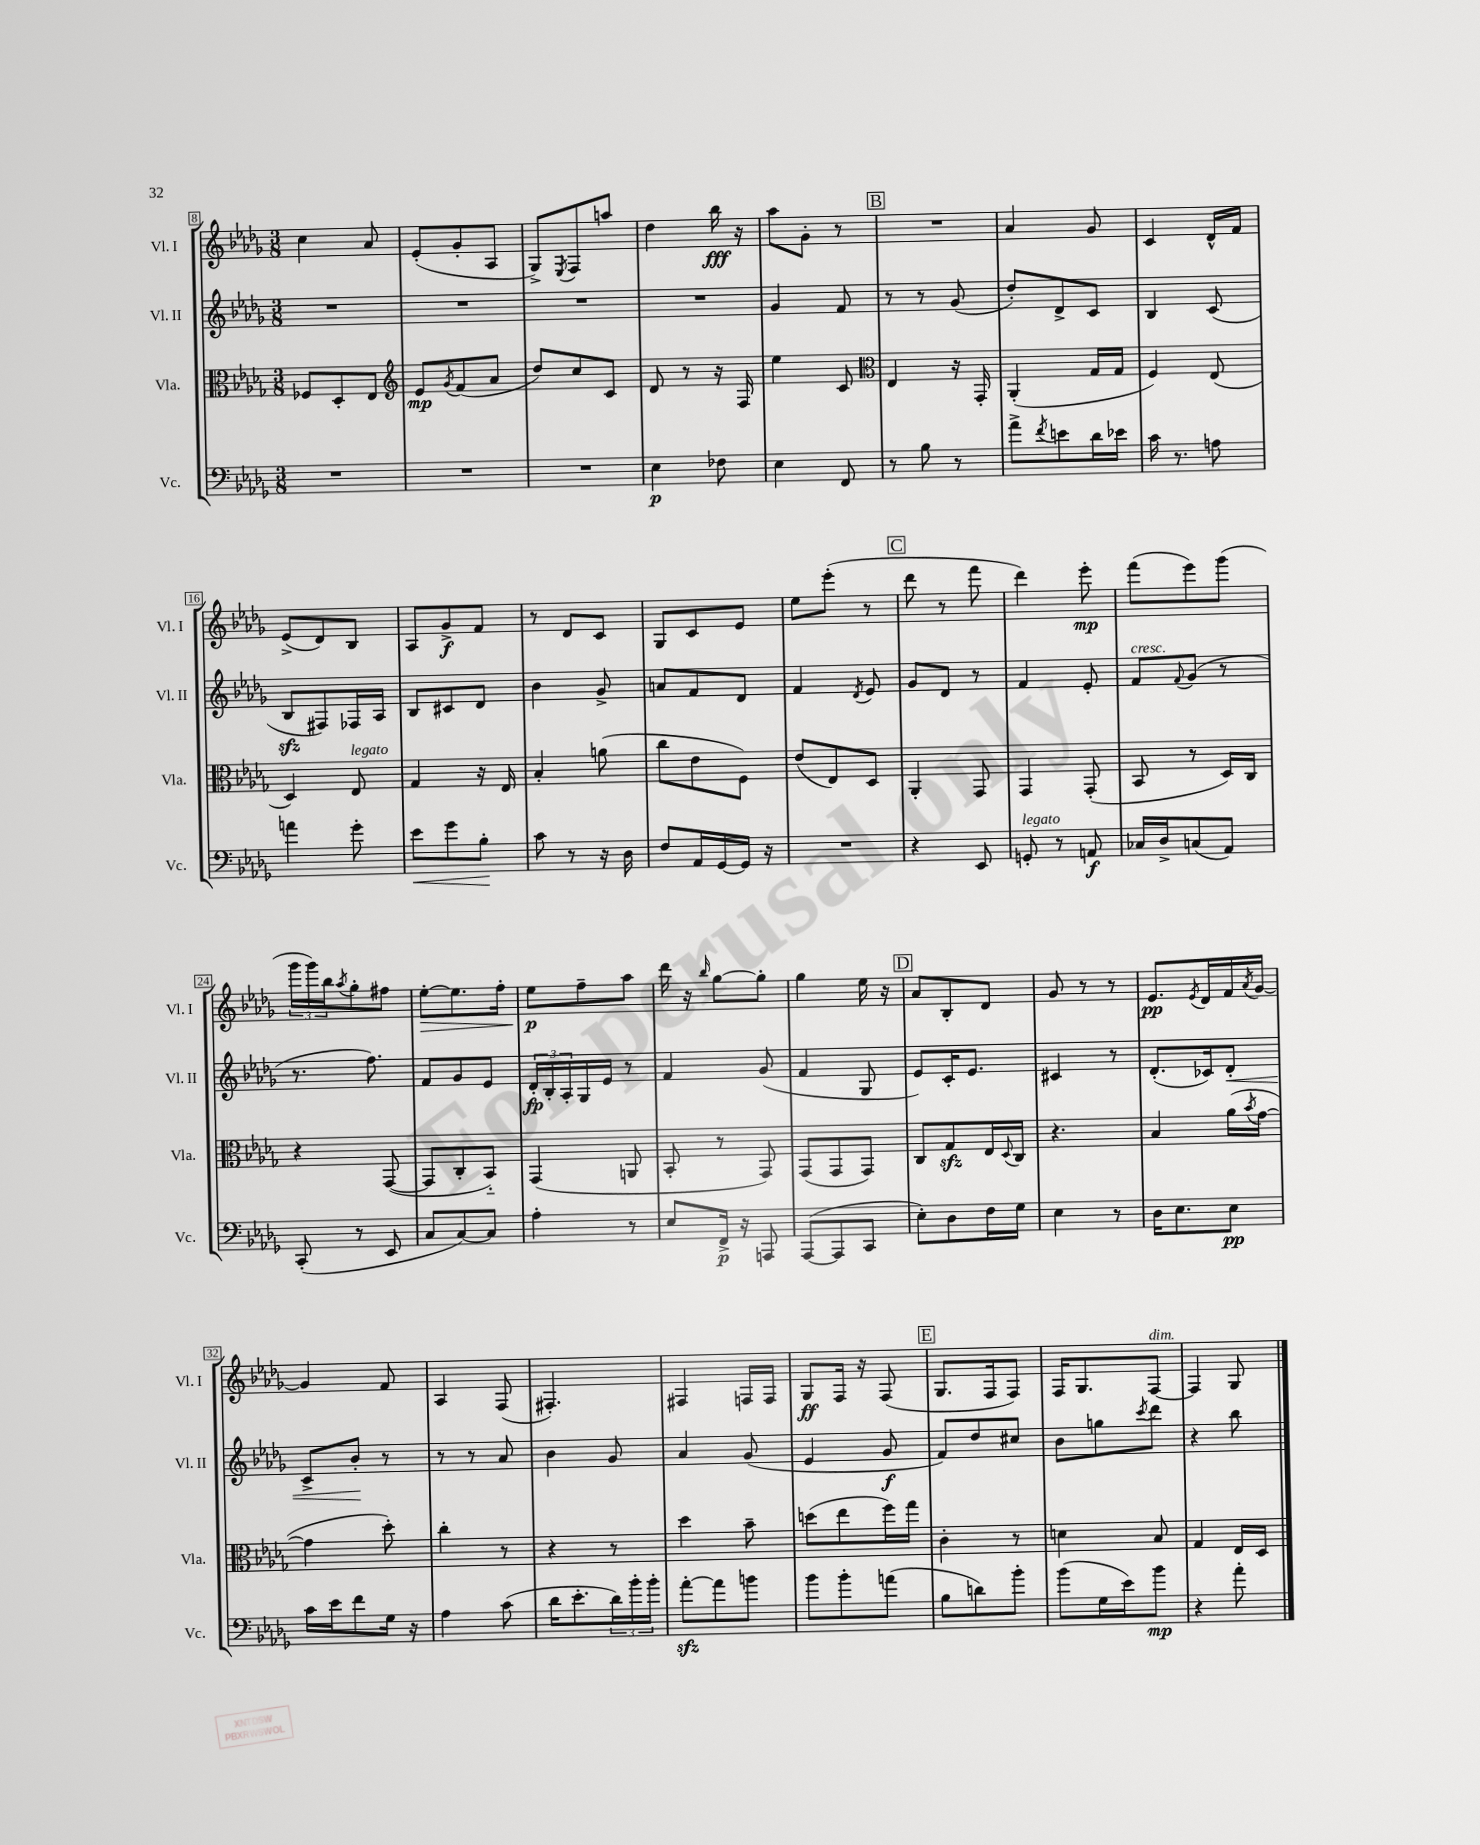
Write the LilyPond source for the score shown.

<<
\new StaffGroup <<
\new Staff = "s0" \with { instrumentName = "Vl. I" shortInstrumentName = "Vl. I" } {
    \clef treble \key des \major \numericTimeSignature \time 3/8
    c''4 aes'8 |
    ees'8-.( ges'8-. aes8 |
    ges8->) \acciaccatura { ees8 } f8 a''8 |
    des''4 bes''16\fff r16 |
    aes''8 ges'8-. r8 |
    \mark \markup { \box "B" } R4. |
    aes'4 ges'8 |
    c'4 des'16-^ f'16 |
    ees'8->( des'8) bes8 |
    aes8 ges'8->\f f'8 |
    r8 des'8 c'8 |
    ges8 c'8 ees'8 |
    ees''8 ees'''8-.( r8 |
    \mark \markup { \box "C" } des'''8 r8 f'''8 |
    des'''4) ees'''8-.\mp |
    f'''8( ees'''8) ges'''8( |
    \tuplet 3/2 { ges'''16 ges'''16) bes''16 } \acciaccatura { aes''8 } ges''8-. fis''8 |
    ees''8~-.\> ees''8. f''16-. |
    ees''8\p\! f''8-- aes''8 |
    des'''16 r16 \grace { bes''16 } ges''8~ ges''8-. |
    ges''4 ees''16 r16 |
    \mark \markup { \box "D" } aes'8 bes8-. des'8 |
    ges'8 r8 r8 |
    ees'8.\pp \acciaccatura { ees'8 } des'16 f'16 \acciaccatura { aes'8 } ges'16~ |
    ges'4 f'8 |
    aes4 f8( |
    fis4.-.) |
    fis4 f16 f16 |
    ges8\ff f16 r16 f8( |
    \mark \markup { \box "E" } ges8. f16 f8) |
    f16 ges8. f8~^\markup { \italic "dim." } |
    f4 ges8 \bar "|." |
}
\new Staff = "s1" \with { instrumentName = "Vl. II" shortInstrumentName = "Vl. II" } {
    \clef treble \key des \major \numericTimeSignature \time 3/8
    R4. |
    R4. |
    R4. |
    R4. |
    ges'4 f'8 |
    \mark \markup { \box "B" } r8 r8 ges'8( |
    des''8-.) des'8-> c'8 |
    bes4 c'8( |
    bes8\sfz fis8) fes16 aes16 |
    bes8 cis'8 des'8 |
    bes'4 ges'8-> |
    a'8 f'8 des'8 |
    f'4 \acciaccatura { des'8 } ees'8 |
    \mark \markup { \box "C" } ges'8 des'8 r8 |
    f'4 ees'8-. |
    f'8^\markup { \italic "cresc." } \appoggiatura { f'8 } ges'8( r8 |
    r8. f''8.) |
    f'8 ges'8 ees'8 |
    \tuplet 3/2 { des'16-.\fp bes16-. aes16-. } ges16 ees'16 r8 |
    f'4 ges'8( |
    f'4 ges8 |
    \mark \markup { \box "D" } ees'8) c'16-. ees'8. |
    cis'4 r8 |
    des'8.-.( ces'16) des'8-.\< |
    c'8-> bes'8-.\! r8 |
    r8 r8 aes'8 |
    bes'4 ges'8 |
    aes'4 ges'8( |
    ees'4 ges'8\f |
    \mark \markup { \box "E" } f'8) des''8 cis''8 |
    bes'8 g''8 \acciaccatura { c'''8 } des'''8 |
    r4 bes''8 \bar "|." |
}
\new Staff = "s2" \with { instrumentName = "Vla." shortInstrumentName = "Vla." } {
    \clef alto \key des \major \numericTimeSignature \time 3/8
    fes8 des8-. ees8 |
    \clef treble ees'8\mp \acciaccatura { ges'8 } f'8( aes'8 |
    des''8) c''8 c'8 |
    des'8 r8 r16 f16 |
    ees''4 c'8 |
    \mark \markup { \box "B" } \clef alto ees4 r16 ges,16-. |
    aes,4-.( ges16 ges16 |
    f4) ees8( |
    des4) ees8^\markup { \italic "legato" } |
    ges4 r16 ees16 |
    bes4-. a'8( |
    c''8 ees'8 f8) |
    ees'8( ees8) des8 |
    \mark \markup { \box "C" } aes,4-. ges,8 |
    ges,4 ges,8-.( |
    bes,8 r8 des16) c16 |
    r4 ges,8~( |
    ges,8 c8-. bes,8-_) |
    ges,4( a,8 |
    bes,8-. r8 ges,8) |
    ges,8( ges,8 ges,8) |
    \mark \markup { \box "D" } c8 ges8\sfz ees16 \appoggiatura { des8 } c16 |
    r4. |
    bes4 aes'16( \acciaccatura { bes'8 } ges'16~ |
    ges'4 des''8-.) |
    c''4-. r8 |
    r4 r8 |
    des''4 bes'8-- |
    d''8( ees''8 f''16) ges''16 |
    \mark \markup { \box "E" } c'4-. r8 |
    d'4 bes8 |
    ges4 ees16 des16 \bar "|." |
}
\new Staff = "s3" \with { instrumentName = "Vc." shortInstrumentName = "Vc." } {
    \clef bass \key des \major \numericTimeSignature \time 3/8
    R4. |
    R4. |
    R4. |
    ees4\p fes8 |
    ees4 f,8 |
    \mark \markup { \box "B" } r8 bes8 r8 |
    aes'8-> \acciaccatura { f'8 } e'8 des'16 ees'16 |
    c'16 r8. a8 |
    a'4 ges'8-. |
    ees'8\< ges'8 bes8-.\! |
    c'8 r8 r16 des16 |
    f8 aes,16 ges,16~ ges,16 r16 |
    R4. |
    \mark \markup { \box "C" } r4 ees,8 |
    g,8-.^\markup { \italic "legato" } r8 a,8\f |
    ces16 des16-> c8( aes,8) |
    c,8-.( r8 ees,8 |
    c8 c8~) c8 |
    aes4-. r8 |
    ees8 f,16->\p r16 a,,8 |
    aes,,8~( aes,,8 c,8 |
    \mark \markup { \box "D" } ees8-.) des8 f16 ges16 |
    ees4 r8 |
    des16 ees8. ees8\pp |
    c'16 ees'16 f'8 ges16 r16 |
    aes4 c'8( |
    des'16 ees'8.-. \tuplet 3/2 { des'16) bes'16-. bes'16-. } |
    aes'8~-.\sfz aes'8 b'8 |
    bes'8 bes'8-. a'8( |
    \mark \markup { \box "E" } bes8 d'8) bes'8-. |
    bes'8( ges16 ees'16) bes'8\mp |
    r4 aes'8-. \bar "|." |
}
>>
>>
\layout { \context { \Score currentBarNumber = #8 \override BarNumber.stencil = #(make-stencil-boxer 0.1 0.3 ly:text-interface::print) } }
